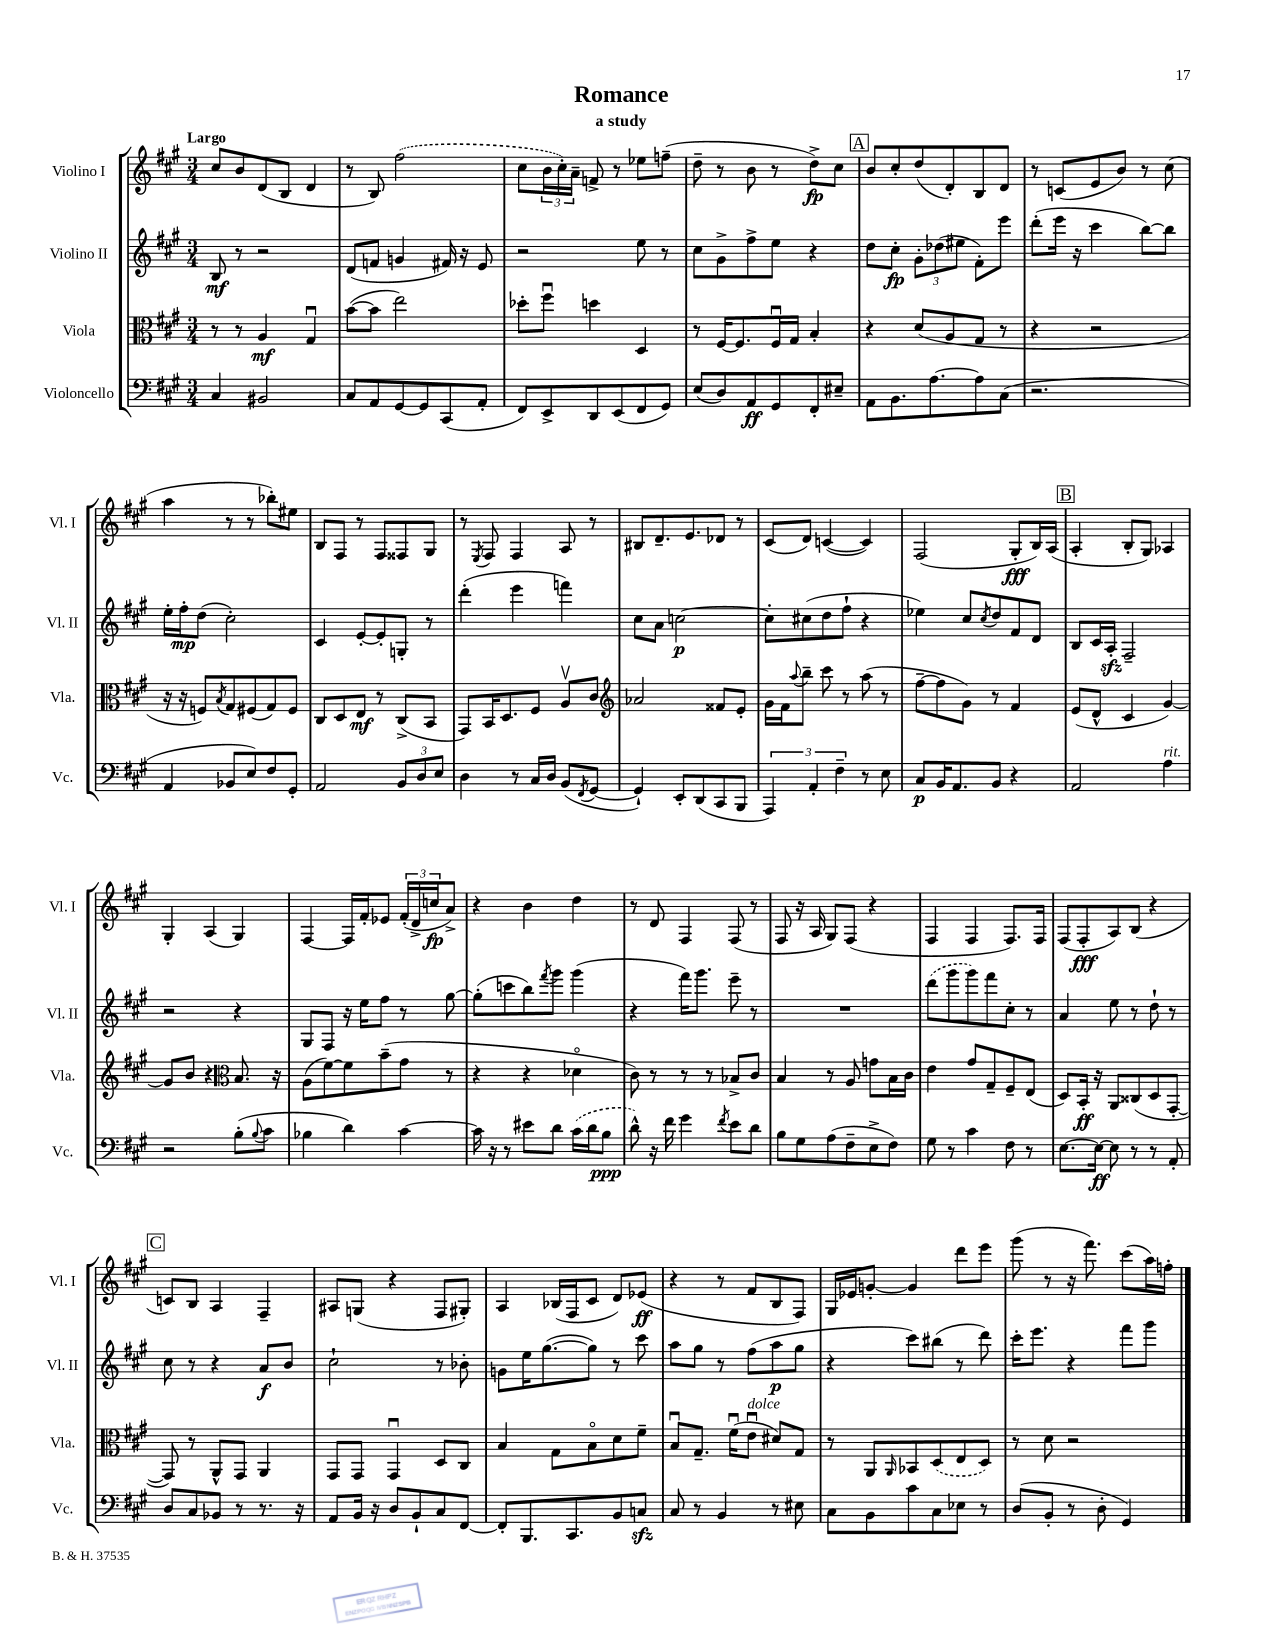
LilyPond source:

\header { title = "Romance" subtitle = "a study" }
<<
\new StaffGroup <<
\new Staff = "s0" \with { instrumentName = "Violino I" shortInstrumentName = "Vl. I" } {
    \clef treble \key a \major \numericTimeSignature \time 3/4 \tempo "Largo"
    cis''8 b'8 d'8( b8 d'4 |
    r8 b8) \once \slurDashed fis''2( |
    cis''8 \tuplet 3/2 { b'16 cis''16-.) a'16-- } f'8-> r8 ees''8 f''8--( |
    d''8-- r8 b'8 r8 d''8->\fp) cis''8 |
    \mark \markup { \box "A" } b'8 cis''8-. d''8( d'8-.) b8 d'8 |
    r8 c'8( e'8 b'8) r8 cis''8( |
    a''4 r8 r8 bes''8-.) eis''8 |
    b8 fis8 r8 fis8 fisis8 gis8 |
    r8 \acciaccatura { e8 } fis8 fis4 a8 r8 |
    bis8 d'8.-- e'8. des'8 r8 |
    cis'8( d'8) c'4~( c'4) |
    fis2( gis8-.\fff b16) a16( |
    \mark \markup { \box "B" } a4-. b8-. gis8) aes4 |
    gis4-. a4( gis4) |
    fis4~ fis16 fis'16-. ees'8 \tuplet 3/2 { fis'16-.( d'16-> c''16\fp } a'8->) |
    r4 b'4 d''4 |
    r8 d'8 fis4 fis8( r8 |
    fis8 r16 a16 gis8) fis8( r4 |
    fis4 fis4 fis8.) fis16 |
    fis8( fis8-.\fff a8) b8( r4 |
    \mark \markup { \box "C" } c'8) b8 a4 fis4-- |
    ais8 g8( r4 fis8 gis8-.) |
    a4 bes16( fis16 cis'8 d'8) ees'8\ff( |
    r4 r8 fis'8 b8 fis8) |
    gis16 ees'16 g'8~-. g'4 d'''8 e'''8 |
    gis'''8( r8 r16 fis'''8.) cis'''8( a''16) f''16-. \bar "|." |
}
\new Staff = "s1" \with { instrumentName = "Violino II" shortInstrumentName = "Vl. II" } {
    \clef treble \key a \major \numericTimeSignature \time 3/4
    b8\mf r8 r2 |
    d'8( f'8 g'4 fis'16) r16 e'8 |
    r2 e''8 r8 |
    cis''8 gis'8-> fis''8-> e''8 r4 |
    \mark \markup { \box "A" } d''8 cis''8-.\fp \tuplet 3/2 { gis'8-. des''8( eis''8 } fis'8-.) e'''8 |
    d'''8-.( e'''16 r16 cis'''4 b''8~) b''8 |
    e''16-. fis''16-.\mp d''8( cis''2-.) |
    cis'4 e'8~-. e'8-. g8-. r8 |
    d'''4-.( e'''4 f'''4) |
    cis''8 a'8 c''2~\p |
    c''8-. cis''8( d''8 fis''8-! r4 |
    ees''4) cis''8 \acciaccatura { cis''8 } d''8 fis'8 d'8 |
    \mark \markup { \box "B" } b8 cis'16 a16-.\sfz fis2-- |
    r2 r4 |
    gis8 fis8 r16 e''16 fis''8 r8 gis''8~ |
    gis''8-.( c'''8 b''8) \acciaccatura { fis'''8 } gis'''8 gis'''4( |
    r4 fis'''16) gis'''8. e'''8-- r8 |
    R2. |
    \once \slurDashed d'''8( gis'''8 gis'''8) fis'''8 cis''8-. r8 |
    a'4 e''8 r8 d''8-! r8 |
    \mark \markup { \box "C" } cis''8 r8 r4 a'8\f b'8 |
    cis''2-! r8 bes'8-. |
    g'8 e''16 gis''8.~( gis''8) r8 cis'''8 |
    a''8 gis''8 r8 fis''8( a''8\p gis''8 |
    r4 cis'''8) bis''8( r8 d'''8) |
    cis'''16-. e'''8. r4 fis'''8 gis'''8 \bar "|." |
}
\new Staff = "s2" \with { instrumentName = "Viola" shortInstrumentName = "Vla." } {
    \clef alto \key a \major \numericTimeSignature \time 3/4
    r8 r8 a4\mf gis4\downbow |
    b'8~( b'8 e''2) |
    des''8-. fis''8\downbow d''4 d4 |
    r8 fis16~ fis8. fis16\downbow gis16 b4-. |
    \mark \markup { \box "A" } r4 d'8( a8 gis8 r8 |
    r4 r2 |
    r16 r16 f8) \acciaccatura { b8 } gis8 fis8( gis8) fis8 |
    cis8 d8 e8\mf r8 cis8->( b,8 |
    gis,8) b,16 d8. fis8 a8\upbow cis'8 |
    \clef treble aes'2 fisis'8 e'8-. |
    gis'16 fis'16 \appoggiatura { a''8 } b''8-- cis'''8 r8 a''8( r8 |
    fis''8~-- fis''8 gis'8) r8 fis'4 |
    \mark \markup { \box "B" } e'8( d'8-^ cis'4 gis'4~) |
    gis'8 b'8 r4 \clef alto b8. r16 |
    a8( fis'8~) fis'8 b'8--( gis'8 r8 |
    r4 r4 des'4\flageolet |
    cis'8) r8 r8 r8 bes8-> cis'8 |
    b4 r8 a8 g'8 b16 cis'16 |
    e'4 gis'8 gis8-- fis8-- e8( |
    d8) b,16-.\ff r16 a,8 cisis8( d8 gis,8~-. |
    \mark \markup { \box "C" } gis,8) r8 a,8-^ gis,8 a,4 |
    gis,8 gis,8 gis,4\downbow d8 cis8 |
    b4 gis8 b8\flageolet d'8 fis'8-- |
    b8\downbow gis8.-- fis'16\downbow( e'8\downbow^\markup { \italic "dolce" } dis'8) gis8 |
    r8 a,8 \grace { a,16 } bes,8 \once \slurDashed d8( e8 d8) |
    r8 d'8 r2 \bar "|." |
}
\new Staff = "s3" \with { instrumentName = "Violoncello" shortInstrumentName = "Vc." } {
    \clef bass \key a \major \numericTimeSignature \time 3/4
    cis4 bis,2 |
    cis8 a,8 gis,8~ gis,8 cis,8( a,8-. |
    fis,8) e,8-> d,8 e,8( fis,8 gis,8) |
    e8( d8) a,8\ff gis,8 fis,8-. eis8-- |
    \mark \markup { \box "A" } a,8 b,8. a8.~ a8 cis8( |
    r2. |
    a,4 bes,8 e8) fis8 gis,8-. |
    a,2 \tuplet 3/2 { b,8 d8 e8 } |
    d4 r8 cis16 d16 b,8( \acciaccatura { fis,8 } gis,8~ |
    gis,4-!) e,8-. d,8( cis,8 b,,8 |
    \tuplet 3/2 { a,,4) a,4-. fis4-- } r8 e8 |
    cis8\p b,16 a,8. b,8 r4 |
    \mark \markup { \box "B" } a,2 a4^\markup { \italic "rit." } |
    r2 b8-.( \appoggiatura { b8 } cis'8 |
    bes4 d'4) cis'4~ |
    cis'16 r16 r8 eis'8 d'8 \once \slurDashed cis'16( d'16 b8\ppp |
    d'8-^) r16 fis'16 gis'4 \acciaccatura { fis'8 } e'8 d'8 |
    b8 gis8 a8( fis8-- e8-> fis8) |
    gis8 r8 cis'4 fis8 r8 |
    e8.~ e16~\ff e8 r8 r8 a,8-. |
    \mark \markup { \box "C" } d8 cis8 bes,8 r8 r8. r16 |
    a,8 b,16 r16 d8 b,8-! cis8 fis,8~ |
    fis,8-. b,,8. cis,8. b,8 c8\sfz |
    cis8 r8 b,4 r8 eis8 |
    cis8 b,8 cis'8 cis8 ees8 r8 |
    d8( b,8-. r8 d8-. gis,4) \bar "|." |
}
>>
>>
\layout { \context { \Score \remove "Bar_number_engraver" } }
